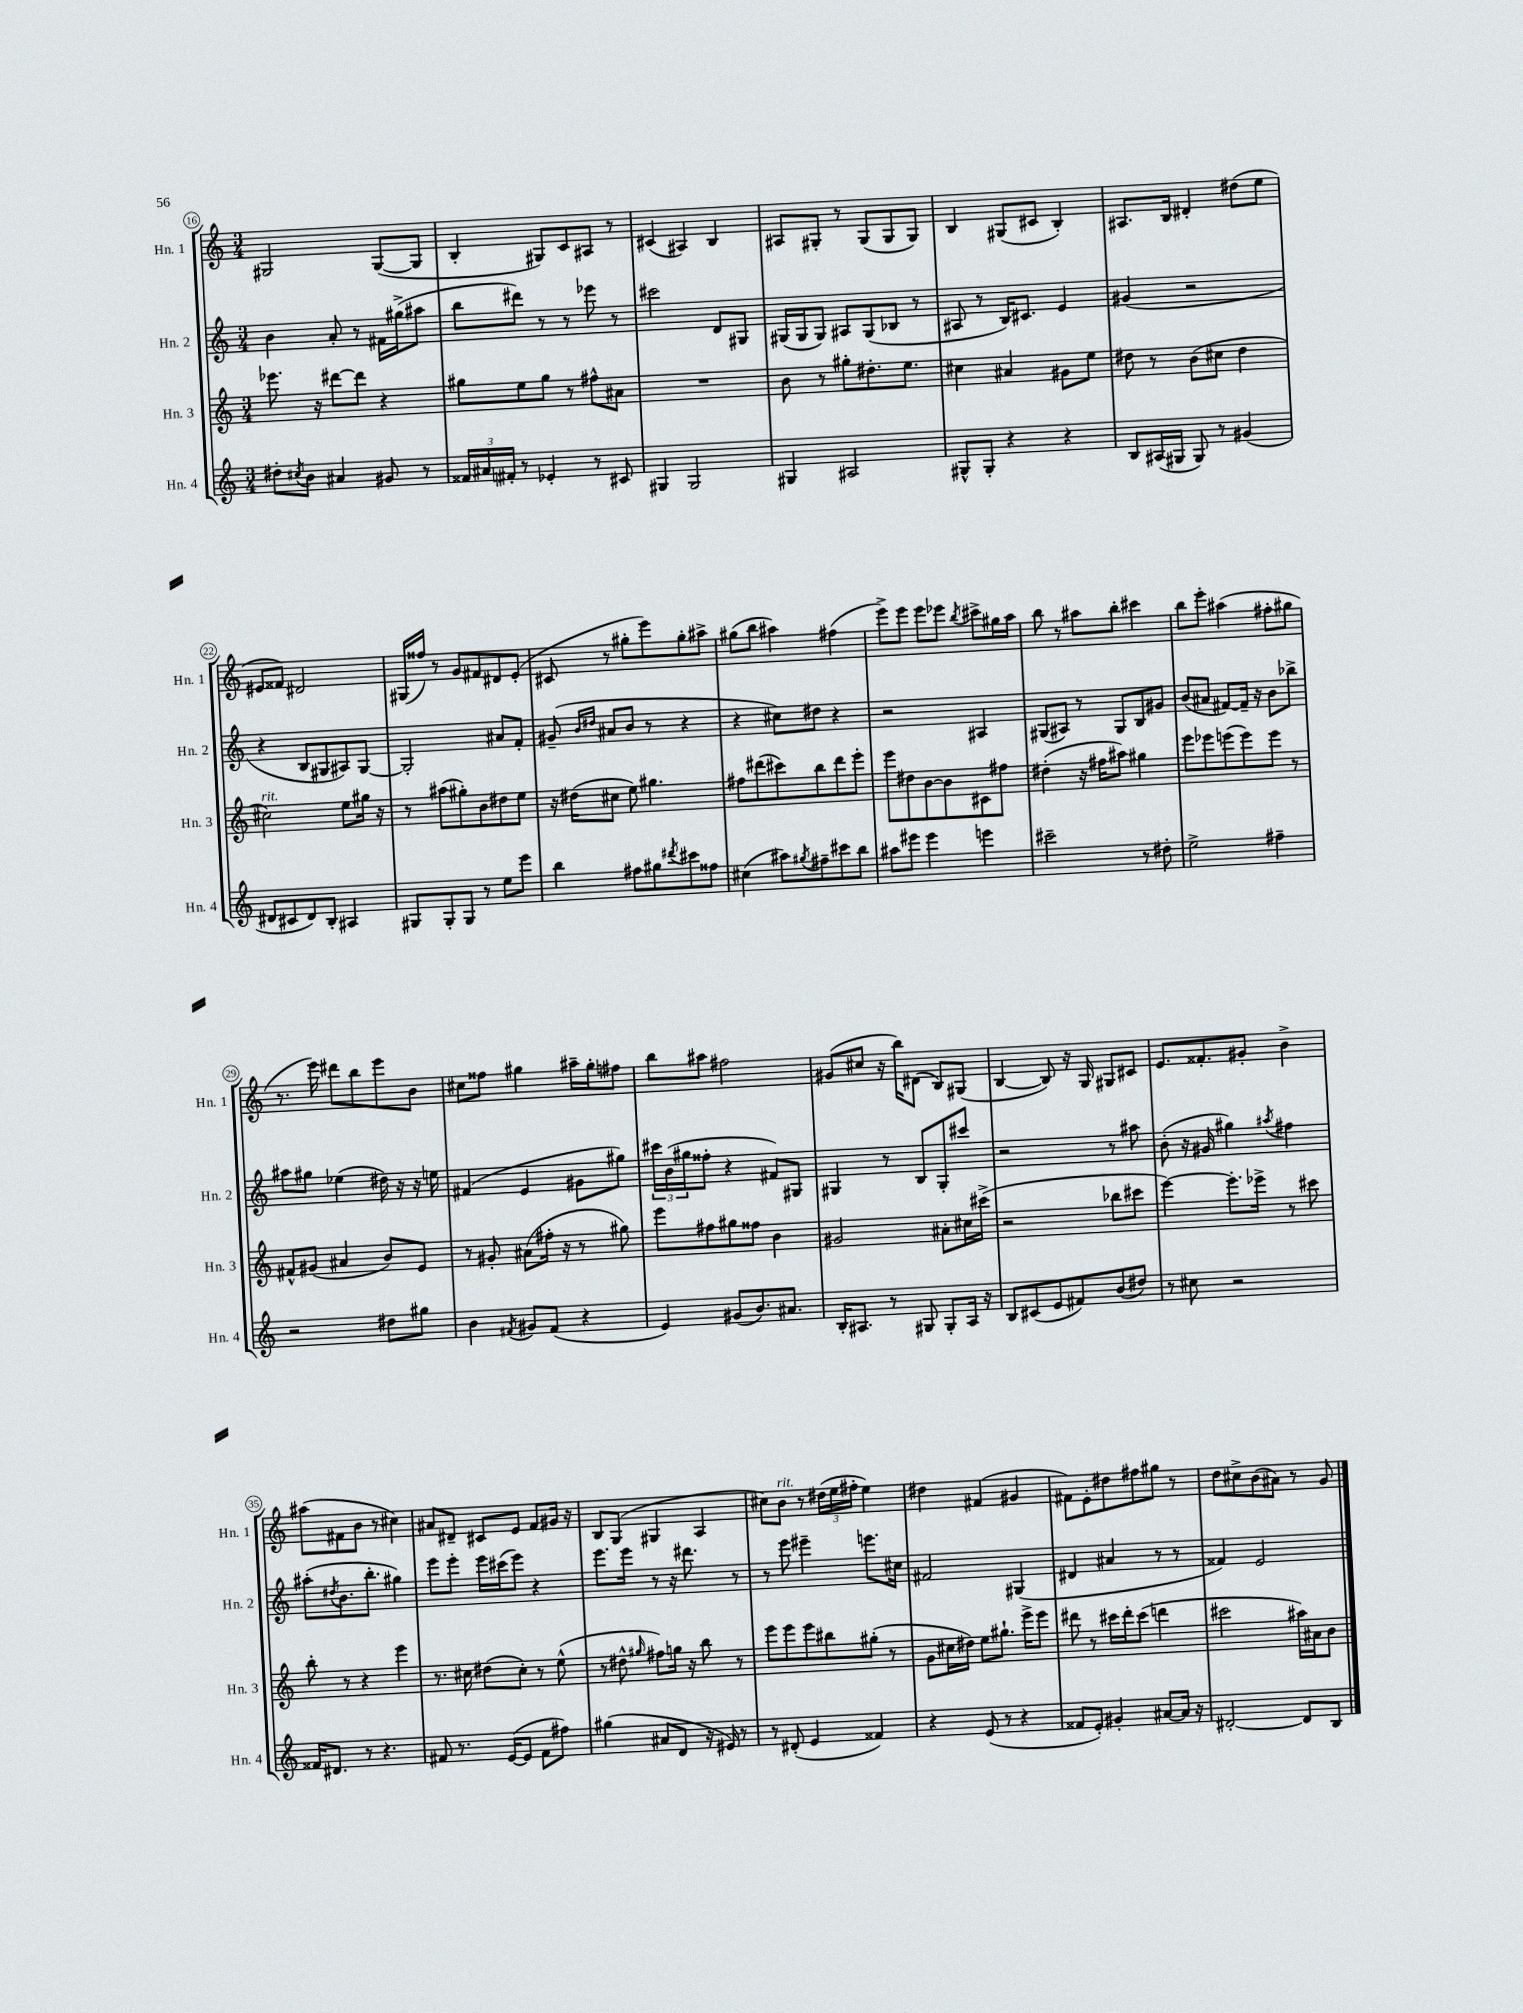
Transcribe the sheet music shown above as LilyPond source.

<<
\new StaffGroup <<
\new Staff = "s0" \with { instrumentName = "Hn. 1" shortInstrumentName = "Hn. 1" } {
    \clef treble \key c \major \numericTimeSignature \time 3/4
    gis2 gis8~( gis8 |
    b4-. gis8) c'8 ais8 r8 |
    cis'4( ais4) b4 |
    ais8 gis8-. r8 gis8( gis8 gis8) |
    b4 gis8( cis'8 b4-.) |
    ais8. b16 dis'4-. dis''8( e''8 |
    eis'8 fisis'8) dis'2 |
    gis16( fisis''16) r8 g'8 fis'8 dis'8 e'8-.( |
    cis'8 r8 gis''8-. e'''8) gis''8-. ais''8-> |
    gis''8( b''8 ais''4) fis''4( |
    e'''8->) e'''8 e'''8 ees'''8 \acciaccatura { b''8 } cis'''8-> gis''16 a''16 |
    b''8 r8 ais''8 b''8-. cis'''4 |
    b''8 e'''8-. ais''4( fis''8-. gis''8 |
    r8. e'''16) dis'''8 b''8 e'''8 b'8 |
    cis''8 fisis''8 gis''4 ais''16-- gis''16-. fis''8 |
    b''8 ais''8 fis''2 |
    gis'8( cis''8 r16 b''16) dis'8( b8) gis8( |
    b4~ b8) r16 g16 gis8 cis'8 |
    e'8. fisis'8.-. gis'8-. b'4-> |
    ais''8( fis'8 b'8 r8 cis''4) |
    ais'8 dis'8-- cis'8 e'8 f'8 gis'16 r16 |
    b8 g8( gis4 a4 |
    cis''8) b'8^\markup { \italic "rit." } r8 \tuplet 3/2 { dis''16( e''16 fis''16-. } e''4) |
    dis''4 fis'4( gis'4 |
    fis'8) e'8-. dis''8 fis''8 gis''8 r8 |
    d''8 cis''8-> b'8( ais'8) r8 g'8 \bar "|." |
}
\new Staff = "s1" \with { instrumentName = "Hn. 2" shortInstrumentName = "Hn. 2" } {
    \clef treble \key c \major \numericTimeSignature \time 3/4
    b'4 a'8-. r8 fis'16 gis''16->( ais''8 |
    b''8 dis'''8) r8 r8 ees'''8 r8 |
    cis'''2 d'8 gis8 |
    gis16( gis16 gis8) ais8 gis8( bes8 r8 |
    ais8 r8 b16) cis'8. e'4 |
    gis'4( r2 |
    r4 b8 gis8 ais8) gis8~ |
    gis2-. ais'8 f'8-. |
    gis'8--( \grace { b'16 dis''16 } ais'8 b'8 r8 r4 |
    r4 cis''8) dis''8 r4 |
    r2 ais4 |
    gis8( ais8) r8 gis8 b8 gis'8 |
    b'8( ais'8 fis'8~) fis'16-- r16 b'8 bes''8-> |
    ais''8 gis''8 ees''4( dis''16) r16 r16 e''16 |
    fis'4( e'4 gis'8 gis''8) |
    \tuplet 3/2 { cis'''16 b'16( gis''16 } fisis''8-. r4 fis'8) gis8 |
    gis4 r8 b8 gis8-. cis'''8 |
    r2 r8 ais''8 |
    b'8-.( r16 gis'16 gis''4) \acciaccatura { ais''8 } fis''4 |
    ais''8-.( \acciaccatura { dis''8 } b'8. b''8.-. gis''4) |
    e'''8 e'''8-. e'''16 cis'''16( e'''8) r4 |
    e'''8. e'''16 r8 r16 dis'''8. r8 |
    r8 e'''8 eis'''4-- e'''8. cis''16 |
    fis'2 gis4( |
    dis'4 ais'4 r8 r8 |
    fisis'4) e'2 \bar "|." |
}
\new Staff = "s2" \with { instrumentName = "Hn. 3" shortInstrumentName = "Hn. 3" } {
    \clef treble \key c \major \numericTimeSignature \time 3/4
    ees'''8. r16 dis'''8~ dis'''8 r4 |
    gis''8 e''8 gis''8 r8 fis''8-^ ais'8 |
    R2. |
    b'8 r8 gis''8-. dis''8.-. e''8. |
    cis''4 ais'4 gis'8 e''8 |
    dis''8 r8 b'8( cis''8 dis''4 |
    cis''2^\markup { \italic "rit." }) e''8 gis''16 r16 |
    r8 ais''8( gis''8-.) b'8 dis''8 e''8 |
    r16 dis''16( cis''8 e''8) gis''4. |
    fis''8 dis'''8( cis'''8) b''8 dis'''8 e'''8-. |
    e'''8 dis''8 b'8~ b'8 cis'8 fis''8 |
    dis''4-.( r16 fis''16 ais''8) gis''4 |
    e'''8 ees'''8 e'''8( e'''8) e'''8 r8 |
    fis'8-^ gis'8( ais'4 b'8) e'8 |
    r8 gis'8-. ais'8( fis''16-. r16 r8 gis''8) |
    e'''8 fis''8 gis''8 fisis''8 b'4 |
    gis'2 ais'8-. cis''16 cis'''16->( |
    r2 bes''8 cis'''8 |
    e'''4~) e'''8.-. ees'''16-> r8 cis'''8 |
    b''8-. r8 r4 e'''4 |
    r8. cis''16 dis''8( cis''8-.) r8 e''8-^( |
    r8 dis''8-^ \grace { gis''16 } fis''8) g''16 r16 b''8 r8 |
    e'''8 e'''8 e'''8 bis''8 gis''8-.( r8 |
    g'8 cis''16 dis''16) e''8 gis''8.-! e'''16-> e'''8 |
    dis'''8 r8 cis'''16 dis'''16-. cis'''8( d'''4 |
    cis'''2 ais''16) ais'16 b'8 \bar "|." |
}
\new Staff = "s3" \with { instrumentName = "Hn. 4" shortInstrumentName = "Hn. 4" } {
    \clef treble \key c \major \numericTimeSignature \time 3/4
    dis''8-. \acciaccatura { cis''8 } b'8 ais'4 gis'8 r8 |
    \tuplet 3/2 { fisis'16 ais'16 fis'16-. } r8 ees'4-. r8 cis'8 |
    gis4 gis2 |
    gis4 ais2 |
    gis8-^ gis8-. r4 r4 |
    b8 ais16( gis16 gis8) r8 gis'4( |
    dis'8 cis'8 dis'8) b8-. ais4 |
    gis8 gis8-. gis8 r8 e''8 e'''8 |
    b''4 fis''8 gis''8 \acciaccatura { dis'''8 } cis'''8 fisis''8 |
    cis''4( ais''8) \acciaccatura { gis''8 } fis''8-- cis'''8 b''8 |
    ais''8 eis'''8 eis'''4 e'''4 |
    cis'''2-- r8 dis''8-. |
    e''2-> fis''4-- |
    r2 dis''8 gis''8 |
    b'4 \acciaccatura { fis'8 } gis'8 fis'8( r4 |
    e'4) gis'8( b'8.) ais'8. |
    b16-. ais8. r8 gis8 gis8-. ais16 r16 |
    b8 cis'8( e'8 fis'8) b'8( dis''8) |
    r8 cis''8 r2 |
    fisis'16 dis'8. r8 r4. |
    fis'8 r8. e'16~( e'8 fis'8 fis''8) |
    gis''4( ais'8 d'8 r16 eis'16) r8 |
    r8 dis'8-.( e'4 fisis'4) |
    r4 e'8( r8 r4 |
    fisis'8 e'8-.) gis'4-. ais'8~ ais'16 r16 |
    dis'2~-. dis'8 b8 \bar "|." |
}
>>
>>
\layout { \context { \Score currentBarNumber = #16 \override BarNumber.stencil = #(make-stencil-circler 0.1 0.3 ly:text-interface::print) } }
